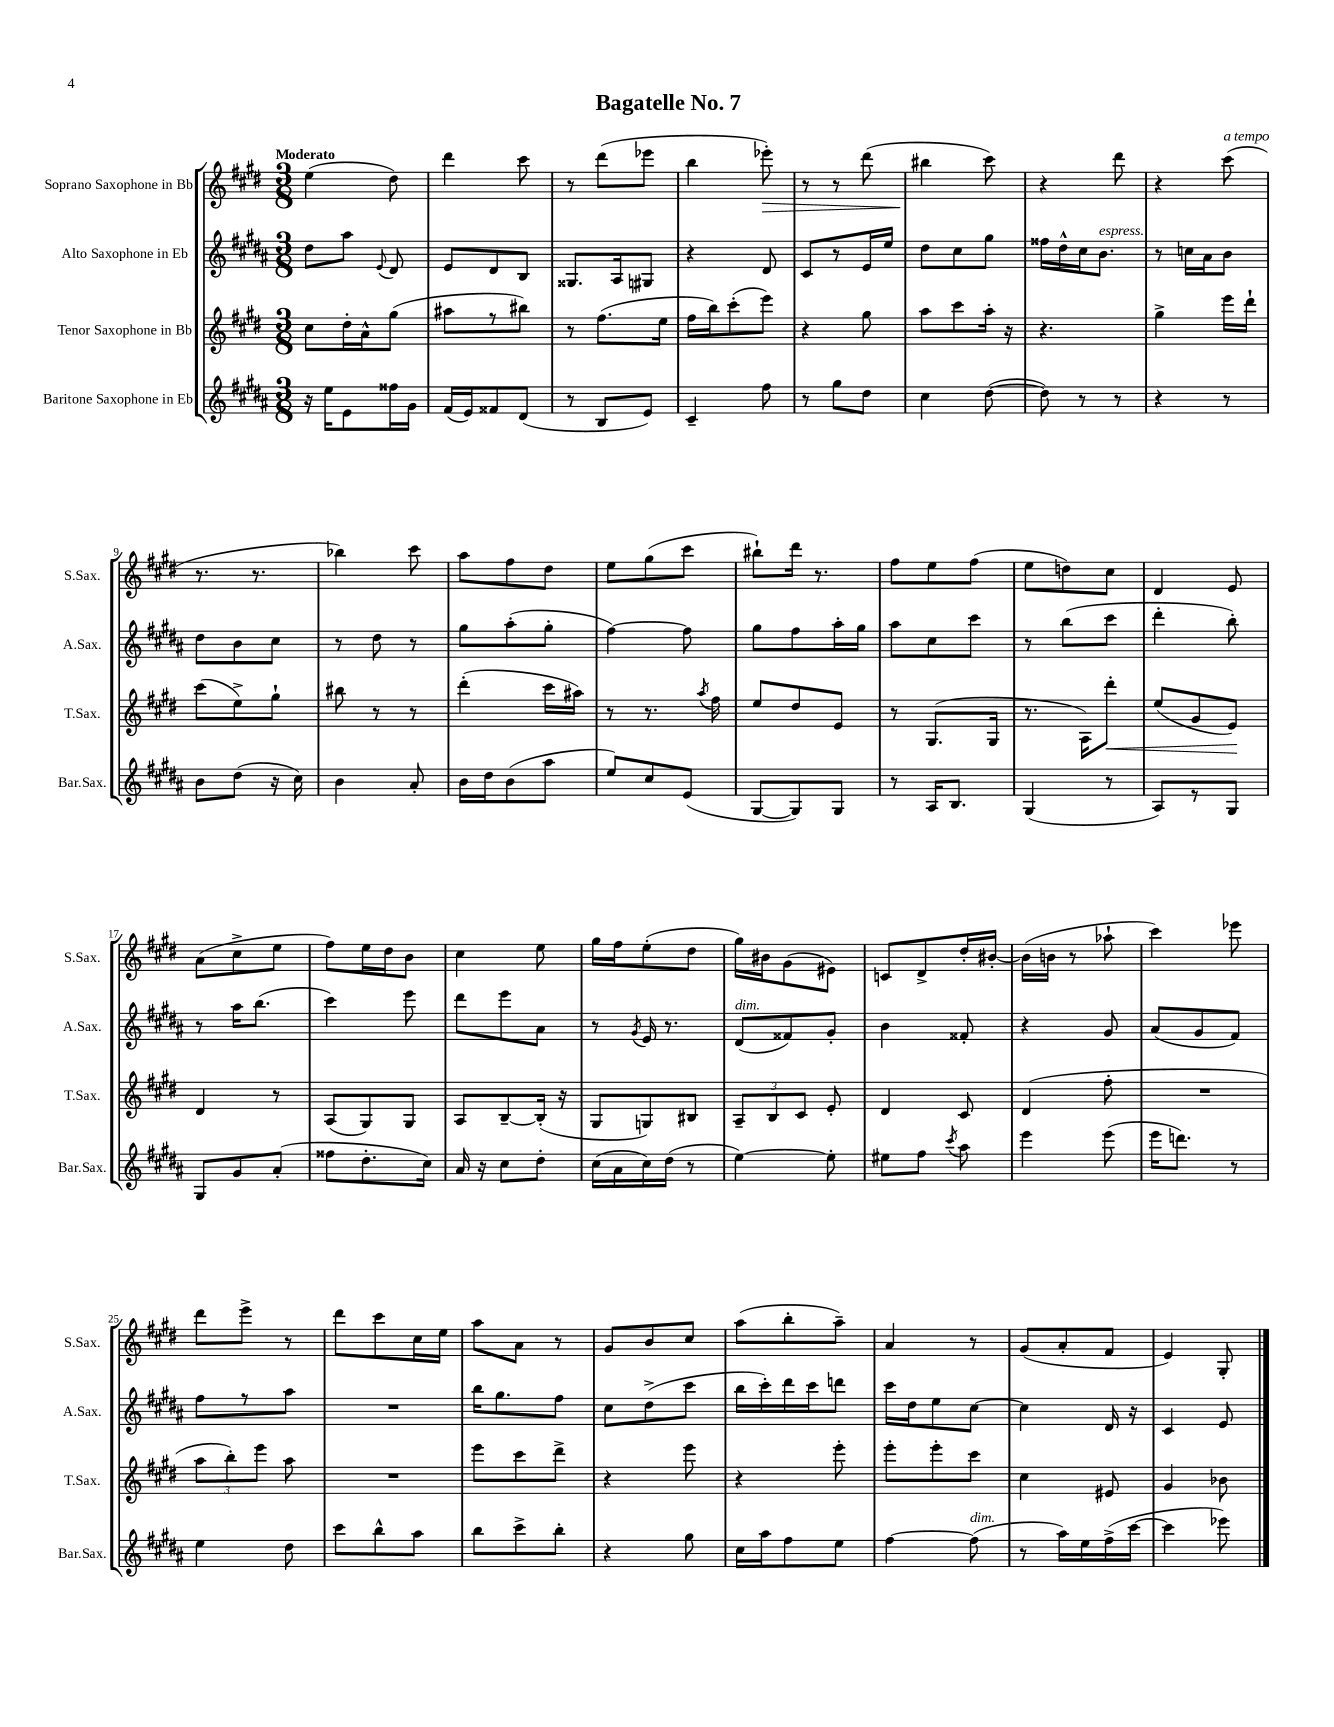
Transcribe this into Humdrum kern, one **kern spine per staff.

**kern	**kern	**dynam	**kern	**kern	**dynam
*part4	*part3	*part3	*part2	*part1	*part1
*staff4	*staff3	*staff3	*staff2	*staff1	*staff1
*I"Baritone Saxophone in Eb	*I"Tenor Saxophone in Bb	*	*I"Alto Saxophone in Eb	*I"Soprano Saxophone in Bb	*
*I'Bar.Sax.	*I'T.Sax.	*	*I'A.Sax.	*I'S.Sax.	*
*clefG2	*clefG2	*	*clefG2	*clefG2	*
*k[f#c#g#d#a#]	*k[f#c#g#d#]	*	*k[f#c#g#d#a#]	*k[f#c#g#d#]	*
*M3/8	*M3/8	*	*M3/8	*M3/8	*
=1	=1	=1	=1	=1	=1
!	!	!	!	!LO:TX:a:B:t=Moderato	!
16r	8cc#\L	.	8dd#\L	(4ee\	.
16ee\KL	.	.	.	.	.
8e\	16dd#'\L	.	8aa#\J	.	.
.	16a^^\J	.	.	.	.
.	.	.	8qqe/	.	.
16ff##X\L	(8gg#\J	.	8d#/	8dd#\)	.
16g#\JJ	.	.	.	.	.
=2	=2	=2	=2	=2	=2
(16f#/LL	8aa#X\L	.	8e/L	4ddd#\	.
16e/J)	.	.	.	.	.
8f##X/	8r	.	8d#/	.	.
(8d#/J	8bb#X\J)	.	8B/J	8ccc#\	.
=3	=3	=3	=3	=3	=3
8r	8r	.	8.G##X/L	8r	.
8B/L	(8.ff#\L	.	.	(8ddd#\L	.
.	.	.	16A#/k	.	.
8e/J)	.	.	8G#X/J	8eee-X\J	.
.	16ee\Jk	.	.	.	.
=4	=4	=4	=4	=4	=4
4c#~/	16ff#\LL	.	4r	4bb\	.
.	16bb\J)	.	.	.	.
.	(8ccc#'\	.	.	.	.
!	!	!	!	!	!LO:HP:b
8ff#\	8eee\J)	.	8d#/	8eee-X'\)	>
=5	=5	=5	=5	=5	=5
8r	4r	.	8c#/L	8r	.
8gg#\L	.	.	8r	8r	.
8dd#\J	8gg#\	.	16e/L	(8ddd#\	.
.	.	.	16ee/JJ	.	.
=6	=6	=6	=6	=6	=6
4cc#\	8aa\L	.	8dd#\L	4bb#X\	.
.	8ccc#\	.	8cc#\	.	.
([8dd#\	16aa'\Jk	.	8gg#\J	8ccc#\)	]
.	16r	.	.	.	.
=7	=7	=7	=7	=7	=7
8dd#\])	4.r	.	16ff##X\LL	4r	.
.	.	.	16dd#^^\	.	.
8r	.	.	16cc#\J	.	.
!	!	!	!LO:TX:a:i:t=espress.	!	!
.	.	.	8.b\J	.	.
8r	.	.	.	8ddd#\	.
=8	=8	=8	=8	=8	=8
4r	4gg#^\	.	8r	4r	.
.	.	.	16ccn\LL	.	.
.	.	.	16a#\J	.	.
!	!	!	!	!LO:TX:a:i:t=a tempo	!
8r	16eee\LL	.	8b\J	(8ccc#\	.
.	16ddd#`\JJ	.	.	.	.
!!LO:LB:g=z
=9	=9	=9	=9	=9	=9
8b\L	(8ccc#\L	.	8dd#\L	8.r	.
(8dd#\J	8ee^\)	.	8b\	.	.
.	.	.	.	8.r	.
16r	8gg#`\J	.	8cc#\J	.	.
16cc#\)	.	.	.	.	.
=10	=10	=10	=10	=10	=10
4b\	8bb#X\	.	8r	4bb-X\)	.
.	8r	.	8dd#\	.	.
8a#'/	8r	.	8r	8ccc#\	.
=11	=11	=11	=11	=11	=11
16b\LL	(4ddd#'\	.	8gg#\L	8aa\L	.
16dd#\J	.	.	.	.	.
(8b\	.	.	(8aa#'\	8ff#\	.
8aa#\J	16ccc#\LL	.	8gg#'\J	8dd#\J	.
.	16aa#X\JJ)	.	.	.	.
=12	=12	=12	=12	=12	=12
8ee/L)	8r	.	[4ff#\)	8ee\L	.
8cc#/	8.r	.	.	(8gg#\	.
(8e/J	.	.	8ff#\]	8ccc#\J	.
.	8qaa/	.	.	.	.
.	16ff#\	.	.	.	.
=13	=13	=13	=13	=13	=13
[8G#/L	8ee/L	.	8gg#\L	8bb#X`\L)	.
8G#/])	8dd#/	.	8ff#\	16ddd#\Jk	.
.	.	.	.	8.r	.
8G#/J	8e/J	.	16aa#'\L	.	.
.	.	.	16gg#\JJ	.	.
=14	=14	=14	=14	=14	=14
8r	8r	.	8aa#\L	8ff#\L	.
16A#/KL	(8.G#/L	.	8cc#\	8ee\	.
8.B/J	.	.	.	.	.
.	.	.	8ccc#\J	(8ff#\J	.
.	16G#/Jk	.	.	.	.
=15	=15	=15	=15	=15	=15
(4G#/	8.r	.	8r	8ee\L	.
.	.	.	(8bb\L	8ddn\)	.
.	16A\KL)	.	.	.	.
!	!	!LO:HP:b	!	!	!
8r	8ddd#'\J	<	8ccc#\J	8cc#\J	.
=16	=16	=16	=16	=16	=16
8A#/L)	(8ee/L	.	4ddd#'\	4d#/	.
8r	8g#/	.	.	.	.
8G#/J	8e/J)	.	8bb'\)	8e/	.
.	.	[	.	.	.
!!LO:LB:g=z
=17	=17	=17	=17	=17	=17
8G#/L	4d#/	.	8r	(8a\L	.
8g#/	.	.	16aa#\KL	8cc#^\	.
.	.	.	(8.bb\J	.	.
(8a#'/J	8r	.	.	8ee\J	.
=18	=18	=18	=18	=18	=18
8ff##X\L	(8A/L	.	4ccc#\)	8ff#\L)	.
8.dd#'\	8G#/)	.	.	16ee\L	.
.	.	.	.	16dd#\J	.
.	8G#/J	.	8eee\	8b\J	.
16cc#\Jk)	.	.	.	.	.
=19	=19	=19	=19	=19	=19
16a#/	8A/L	.	8ddd#\L	4cc#\	.
16r	.	.	.	.	.
8cc#\L	[8B~/	.	8eee\	.	.
8dd#'\J	(16B'/Jk]	.	8a#\J	8ee\	.
.	16r	.	.	.	.
=20	=20	=20	=20	=20	=20
(16cc#\LL	8G#/L	.	8r	16gg#\LL	.
16a#\	.	.	.	16ff#\J	.
.	.	.	8qg#/	.	.
16cc#\)	8Gn/)	.	16e/	(8ee'\	.
(16dd#\JJ	.	.	8.r	.	.
8r	8B#X/J	.	.	8dd#\J	.
=21	=21	=21	=21	=21	=21
!	!	!	!LO:TX:a:i:t=dim.	!	!
[4ee\)	12A~/L	.	(8d#/L	16gg#\LL)	.
.	.	.	.	16b#X\J	.
.	12B/	.	.	.	.
.	.	.	8f##X/)	(8g#\	.
.	12c#/J	.	.	.	.
8ee'\]	8e'/	.	8g#'/J	8e#X\J)	.
=22	=22	=22	=22	=22	=22
8ee#X\L	4d#/	.	4b\	8cn/L	.
8ff#\J	.	.	.	8d#^/	.
8qccc#/	.	.	.	.	.
8aa#\	8c#/	.	8f##X'/	16dd#'/L	.
.	.	.	.	[16b#X'/JJ	.
=23	=23	=23	=23	=23	=23
4eee\	(4d#/	.	4r	(16b#\LL]	.
.	.	.	.	16bn\JJ	.
.	.	.	.	8r	.
(8eee\	8ff#'\	.	8g#/	8aa-X`\	.
=24	=24	=24	=24	=24	=24
16eee\KL	4.r	.	(8a#/L	4ccc#\)	.
8.dddn\J)	.	.	.	.	.
.	.	.	8g#/	.	.
8r	.	.	8f#/J)	8eee-X\	.
!!LO:LB:g=z
=25	=25	=25	=25	=25	=25
4ee\	12aa\L	.	8ff#\L	8ddd#\L	.
.	12bb'\)	.	.	.	.
.	.	.	8r	8eee^\J	.
.	12eee\J	.	.	.	.
8dd#\	8aa\	.	8aa#\J	8r	.
=26	=26	=26	=26	=26	=26
8ccc#\L	4.r	.	4.r	8ddd#\L	.
8bb^^\	.	.	.	8ccc#\	.
8aa#\J	.	.	.	16cc#\L	.
.	.	.	.	16ee\JJ	.
=27	=27	=27	=27	=27	=27
8bb\L	8eee\L	.	16bb\KL	8aa\L	.
.	.	.	8.gg#\	.	.
8ccc#^\	8ccc#\	.	.	8a\J	.
8bb'\J	8ddd#^\J	.	8ff#\J	8r	.
=28	=28	=28	=28	=28	=28
4r	4r	.	8cc#\L	8g#/L	.
.	.	.	(8dd#^\	8b/	.
8gg#\	8eee\	.	8ccc#\J	8cc#/J	.
=29	=29	=29	=29	=29	=29
16cc#\LL	4r	.	16bb\LL	(8aa\L	.
16aa#\J	.	.	16ccc#'\)	.	.
8ff#\	.	.	16ddd#\	8bb'\	.
.	.	.	16ccc#\J	.	.
8ee\J	8eee'\	.	8dddn\J	8aa~\J)	.
=30	=30	=30	=30	=30	=30
[4ff#\	8eee'\L	.	16ccc#\LL	4a/	.
.	.	.	16dd#\J	.	.
.	8eee'\	.	8ee\	.	.
!LO:TX:a:i:t=dim.	!	!	!	!	!
(8ff#\]	8ccc#\J	.	[8cc#\J	8r	.
=31	=31	=31	=31	=31	=31
8r	4cc#\	.	4cc#\]	(8g#/L	.
16aa#\LL)	.	.	.	8a'/	.
16ee\	.	.	.	.	.
(16ff#^\	8e#X/	.	16d#/	8f#/J	.
[16ccc#\JJ	.	.	16r	.	.
=32	=32	=32	=32	=32	=32
4ccc#\]	4g#/	.	4c#/	4e/)	.
8eee-X\)	8b-X\	.	8e/	8G#'/	.
==	==	==	==	==	==
*-	*-	*-	*-	*-	*-
